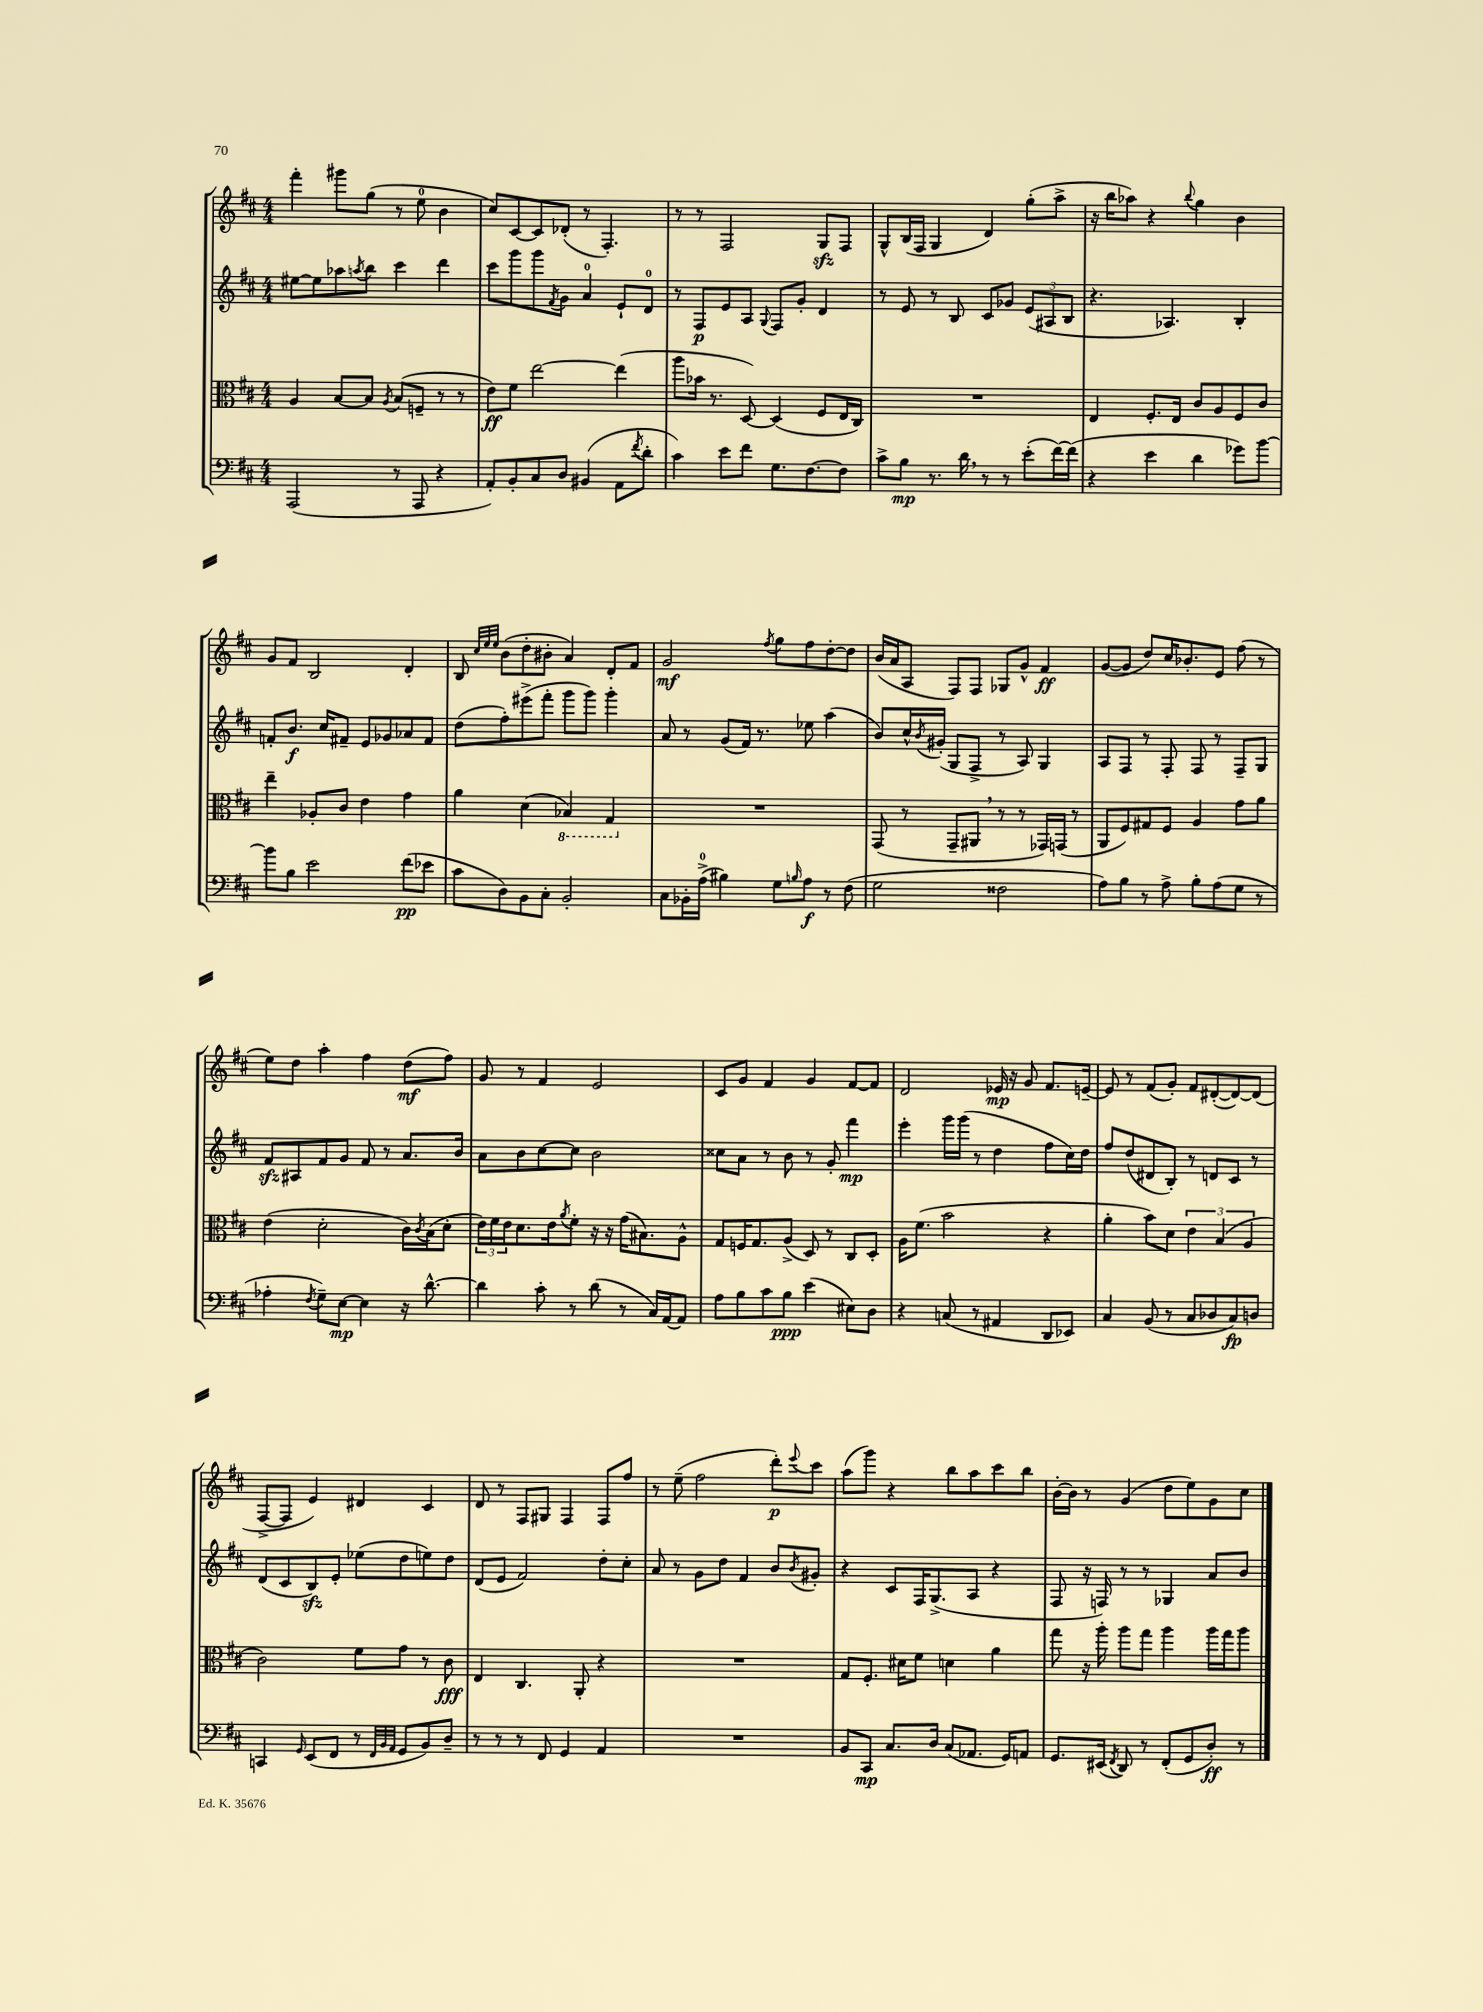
<<
\new StaffGroup <<
\new Staff = "s0" {
    \clef treble \key d \major \numericTimeSignature \time 4/4
    fis'''4-. gis'''8 g''8( r8 e''8-0 b'4 |
    cis''8) cis'8~ cis'8 des'8-.( r8 fis4.-.) |
    r8 r8 fis2 g8\sfz fis8 |
    g8-^ b16( fis16 g4 d'4) g''8-.( a''8-> |
    r16 b''16 aes''8) r4 \appoggiatura { b''8 } g''4 b'4 |
    g'8 fis'8 b2 d'4-. |
    b8 \grace { cis''32 e''32 e''32 } b'8( d''8-. bis'8-. a'4) d'8-. fis'8 |
    g'2\mf \acciaccatura { fis''8 } g''8 fis''8 d''8~-. d''8 |
    b'16( a'16 a8 fis8) fis8 ges8 g'8-^ fis'4\ff |
    g'8~( g'8 d''8) cis''16 bes'8.-. e'8 fis''8( r8 |
    e''8) d''8 a''4-. fis''4 d''8\mf( fis''8) |
    g'8 r8 fis'4 e'2 |
    cis'8 g'8 fis'4 g'4 fis'8~ fis'8 |
    d'2 ees'16\mp r16 g'8 fis'8. e'16~-- |
    e'8 r8 fis'8( g'8-.) fis'8 dis'8~-.( dis'8~) dis'8( |
    fis8~-> fis8 e'4) dis'4 cis'4 |
    d'8 r8 fis8 gis8 fis4 fis8 fis''8 |
    r8 e''8--( fis''2 d'''8-.\p) \appoggiatura { e'''8 } cis'''8 |
    a''8( g'''8) r4 b''8 a''8 cis'''8 b''8 |
    b'16~-. b'16 r8 g'4( d''8 e''8) g'8 cis''8 \bar "|." |
}
\new Staff = "s1" {
    \clef treble \key d \major \numericTimeSignature \time 4/4
    eis''8~ eis''8 aes''8 \acciaccatura { a''8 } b''8 cis'''4 d'''4 |
    cis'''8 g'''8 g'''8 \acciaccatura { fis'8 } g'8 a'4-0 e'8-! d'8-0 |
    r8 fis8\p e'8 a8 \appoggiatura { g8 } fis8 g'8-. d'4 |
    r8 e'8 r8 b8 cis'8 ges'8 \tuplet 3/2 { e'8( ais8 b8 } |
    r4. aes4.) b4-. |
    f'8-. b'8.\f cis''16 fis'8-- e'8 ges'8 aes'8 fis'8 |
    d''8( fis''8-.) eis'''8->( fis'''8-. g'''8 g'''8) g'''4-. |
    a'8 r8 g'8( fis'16) r8. ees''8 a''4( |
    b'8) cis''16-^ \acciaccatura { b'8 } gis'16-.( g8 fis8-> r8 a8) g4 |
    a8 fis8 r8 fis8-. fis8 r8 fis8-- g8 |
    fis'8\sfz ais8 fis'8 g'8 fis'8 r8 a'8. b'16 |
    a'8 b'8 cis''8~ cis''8 b'2 |
    cisis''8 a'8 r8 b'8 r8 g'8-. fis'''4\mp |
    e'''4-. g'''16 g'''16( r8 d''4 fis''8 cis''16) d''16 |
    fis''8 d''8( dis'8 b8-.) r8 d'8 cis'8 r8 |
    d'8( cis'8 b8\sfz) e'8-. ees''8( d''8 e''8) d''8 |
    d'8( e'8 fis'2) d''8-. cis''8-. |
    a'8 r8 g'8 d''8 fis'4 b'8 \acciaccatura { b'8 } gis'8-. |
    r4 cis'8 fis16 g8.->( a8 r4 |
    fis8 r16 f16) r8 r8 ges4 a'8 b'8 \bar "|." |
}
\new Staff = "s2" {
    \clef alto \key d \major \numericTimeSignature \time 4/4
    a4 b8~ b8 \acciaccatura { a8 } b8( f8-- r8 r8 |
    e'8\ff) fis'8 e''2~ e''4( |
    a''8 bes'16 r8. d8~) d4( fis8 e16 cis16) |
    R1 |
    e4 fis8.-. e16 cis'8 a8 fis8 cis'8 |
    e''4-- aes8-. cis'8 e'4 g'4 |
    a'4 d'4( \ottava #-1 bes,4) g,4 \ottava #0 |
    R1 |
    g,8( r8 g,8-- ais,8 \breathe r8 r8 ges,16) g,16( r8 |
    a,8 fis8) gis8 fis8 a4 g'8 a'8 |
    e'4( d'2-. cis'16) \acciaccatura { cis'8 } b16( d'8-. |
    \tuplet 3/2 { e'16) fis'16 e'16 } d'8. e'16 \acciaccatura { a'8 } fis'8-. r16 r16 g'16( bis8.) a8-^ |
    g8 f16 g8. a8->( d8) r8 cis8 d8-. |
    a16 fis'8.( b'2 r4 |
    a'4-. b'8) d'8 \tuplet 3/2 { e'4 b4( a4 } |
    cis'2) fis'8 g'8 r8 cis'8\fff |
    e4 cis4. a,8-. r4 |
    R1 |
    g8 fis8.-. dis'16 fis'8 d'4 a'4 |
    g''8 r16 a''16-. a''8 g''8 a''4 a''16 g''16 a''8 \bar "|." |
}
\new Staff = "s3" {
    \clef bass \key d \major \numericTimeSignature \time 4/4
    a,,2( r8 a,,8 r4 |
    a,8-.) b,8-. cis8 d8 bis,4( a,8 \acciaccatura { fis'8 } d'8-. |
    cis'4) e'8 fis'8 g8. fis8.~ fis8 |
    cis'8-> b8\mp r8. d'16 \breathe r8 r8 e'8-.( fis'16~) fis'16( |
    r4 e'4 d'4 ges'8) b'8~ |
    b'8 b8 e'2 fis'8\pp( ees'8 |
    cis'8 d8) b,8 cis8-. b,2-. |
    cis8 bes,16-. a16-0->( bis4) g8 \grace { b16 } a8\f r8 fis8( |
    g2 fisis2 |
    a8) b8 r8 a8-> b8-. a8( g8 r8 |
    aes4-. \acciaccatura { fis8 } g8--) e8~\mp e4 r16 d'8.~-^ |
    d'4 cis'8-. r8 d'8( r8 cis16) a,16~ a,8 |
    a8 b8 cis'8 b8\ppp e'4( eis8) d8 |
    r4 c8( r8 ais,4 d,8 ees,8) |
    cis4 b,8( r8 cis8 des8 cis8\fp) d8 |
    c,4 \grace { g,16 } e,8( fis,8 r8 \grace { fis,32 b,32 a,32 } g,8 b,8) d8-- |
    r8 r8 r8 fis,8 g,4 a,4 |
    R1 |
    b,8 cis,8\mp cis8. d16 cis8( aes,8. g,16) a,8 |
    g,8. eis,16( \acciaccatura { fis,8 } d,8) r8 fis,8-.( g,8 d8-.\ff) r8 \bar "|." |
}
>>
>>
\layout { \context { \Score \remove "Bar_number_engraver" } }
